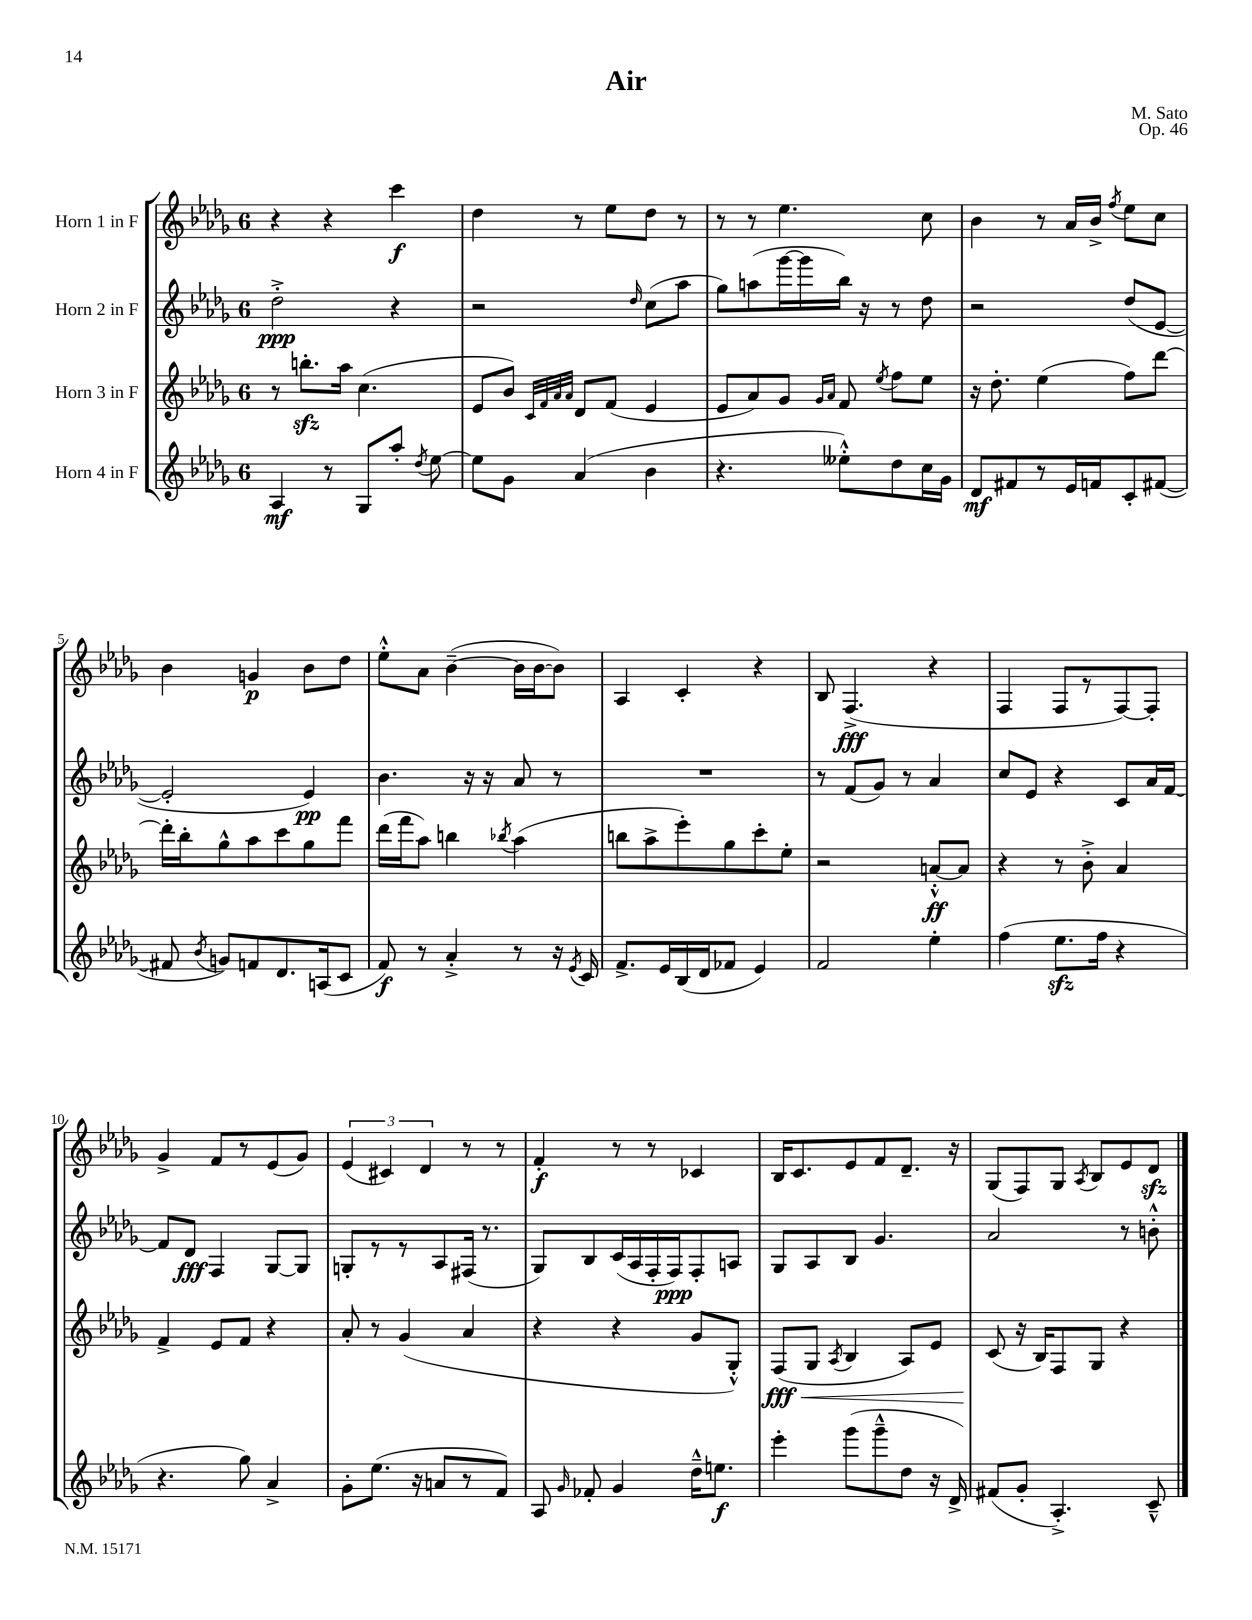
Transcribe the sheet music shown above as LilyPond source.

\header { title = "Air" composer = "M. Sato" opus = "Op. 46" }
<<
\new StaffGroup <<
\new Staff = "s0" \with { instrumentName = "Horn 1 in F" } {
    \clef treble \key des \major \once \override Staff.TimeSignature.style = #'single-digit \time 6/8
    \autoBeamOff r4 r4 c'''4\f |
    des''4 r8 ees''8[ des''8] r8 |
    r8 r8 ees''4. c''8 |
    bes'4 r8 aes'16[ bes'16]-> \acciaccatura { f''8 } ees''8[ c''8] |
    bes'4 g'4\p bes'8[ des''8] |
    ees''8[-.-^ aes'8] bes'4~--( bes'16[ bes'16~ bes'8]) |
    aes4 c'4-. r4 |
    bes8 f4.->\fff( r4 |
    f4 f8[ r8 f8~) f8]-. |
    ges'4-> f'8[ r8 ees'8( ges'8]) |
    \tuplet 3/2 { ees'4( cis'4) des'4 } r8 r8 |
    f'4-.\f r8 r8 ces'4 |
    bes16[ c'8. ees'8 f'8 des'8.]-- r16 |
    ges8[( f8) ges8] \acciaccatura { aes8 } bes8[ ees'8 des'8]\sfz \bar "|." |
}
\new Staff = "s1" \with { instrumentName = "Horn 2 in F" } {
    \clef treble \key des \major \once \override Staff.TimeSignature.style = #'single-digit \time 6/8
    \autoBeamOff des''2-.->\ppp r4 |
    r2 \grace { des''16 } c''8[( aes''8] |
    ges''8[) a''8( ges'''16~ ges'''16 bes''16]) r16 r8 des''8 |
    r2 des''8[( ees'8]~ |
    ees'2-. ees'4\pp) |
    bes'4. r16 r16 aes'8 r8 |
    R2. |
    r8 f'8[( ges'8]) r8 aes'4 |
    c''8[ ees'8] r4 c'8[ aes'16 f'16]~ |
    f'8[ des'8]\fff f4 ges8[~ ges8] |
    g8[-. r8 r8 aes8 fis16]( r8. |
    ges8[) bes8 c'16( aes16 f16-. f16\ppp) f8-. a8] |
    ges8[ aes8 bes8] ges'4. |
    aes'2 r8 b'8-.-^ \bar "|." |
}
\new Staff = "s2" \with { instrumentName = "Horn 3 in F" } {
    \clef treble \key des \major \once \override Staff.TimeSignature.style = #'single-digit \time 6/8
    \autoBeamOff r8 b''8.[-.\sfz aes''16] c''4.( |
    ees'8[ bes'8]) \grace { c'32[ f'32 aes'32 aes'32] } des'8[ f'8]( ees'4 |
    ees'8[ aes'8) ges'8] \grace { ges'16[ aes'16] } f'8 \acciaccatura { ees''8 } f''8[ ees''8] |
    r16 des''8.-. ees''4( f''8[) des'''8]~ |
    des'''16[-. bes''16-. ges''8-^ aes''8 c'''8 ges''8 f'''8] |
    des'''16[( f'''16 aes''8]) b''4 \acciaccatura { bes''8 } aes''4( |
    b''8[ aes''8-> ees'''8-.) ges''8 c'''8-. ees''8]-. |
    r2 a'8[~-.-^\ff a'8] |
    r4 r8 bes'8-.-> aes'4 |
    f'4-> ees'8[ f'8] r4 |
    aes'8-. r8 ges'4( aes'4 |
    r4 r4 ges'8[ ges8]-.-^) |
    f8[\fff\<( ges8] \acciaccatura { aes8 } bes4 aes8[) ees'8] |
    c'8\!( r16 bes16[) f8 ges8] r4 \bar "|." |
}
\new Staff = "s3" \with { instrumentName = "Horn 4 in F" } {
    \clef treble \key des \major \once \override Staff.TimeSignature.style = #'single-digit \time 6/8
    \autoBeamOff aes4\mf r8 ges8[ aes''8]-. \acciaccatura { des''8 } ees''8~ |
    ees''8[ ges'8] aes'4( bes'4 |
    r4. eeses''8[-.-^) des''8 c''16 ges'16] |
    des'8[\mf fis'8 r8 ees'16 f'16 c'8-. fis'8]~( |
    fis'8 \acciaccatura { bes'8 } g'8[) f'8 des'8. a16( c'8] |
    f'8\f) r8 aes'4-.-> r8 r16 \acciaccatura { ees'8 } c'16 |
    f'8.[-> ees'16 bes16( des'16 fes'8] ees'4) |
    f'2 ees''4-. |
    f''4( ees''8.[\sfz f''16] r4 |
    r4. ges''8) aes'4-> |
    ges'8[-. ees''8.]( r16 a'8[ r8 f'8]) |
    aes8 \grace { ges'16 } fes'8-. ges'4 des''16[---^ e''8.]\f |
    ees'''4-. ges'''8[( ges'''8---^ des''8] r16 des'16->) |
    fis'8[( ges'8]-. aes4.-.->) c'8---^ \bar "|." |
}
>>
>>
